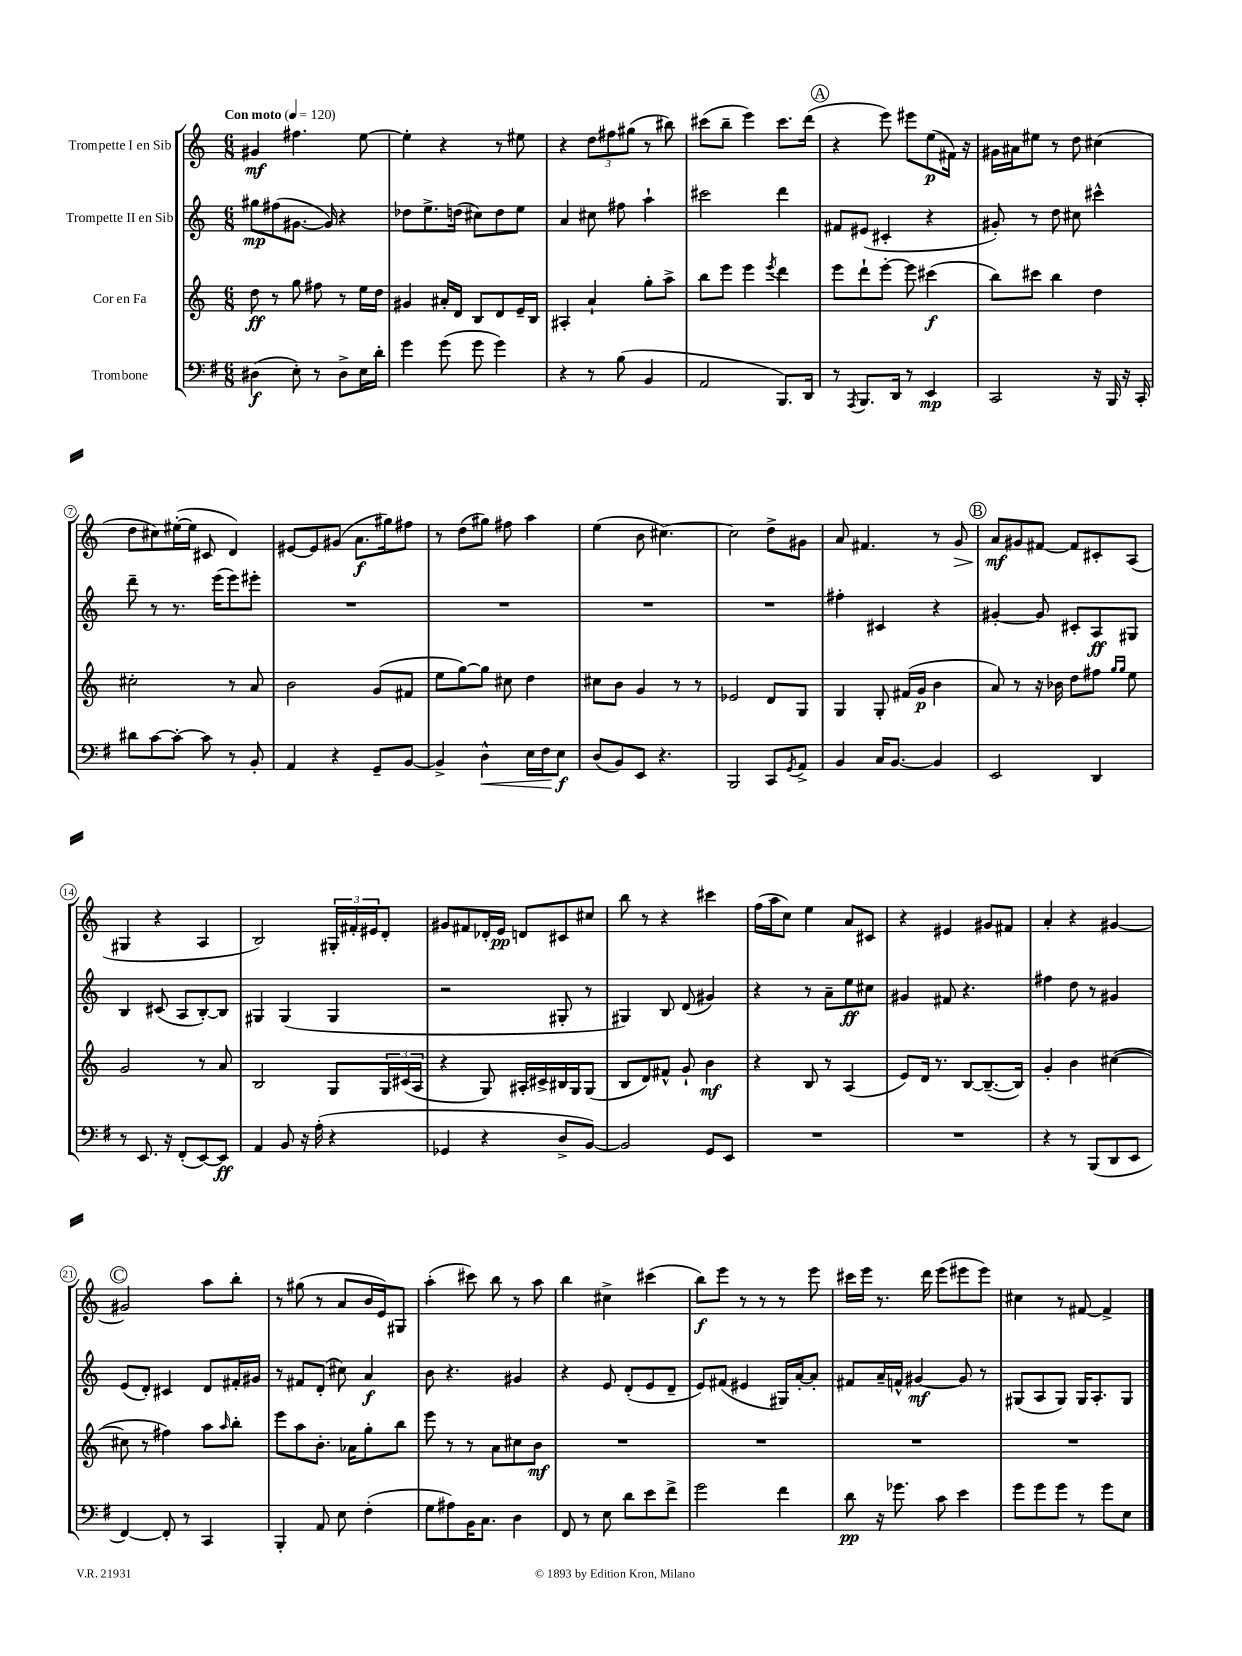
<<
\new StaffGroup <<
\new Staff = "s0" \with { instrumentName = "Trompette I en Sib" } {
    \clef treble \key c \major \numericTimeSignature \time 6/8 \tempo "Con moto" 4 = 120
    gis'4\mf fis''4. e''8~ |
    e''4-. r4 r8 eis''8 |
    r4 \tuplet 3/2 { d''8 fis''8 gis''8( } r8 bis''8) |
    cis'''8( b''8-- e'''4) cis'''8. d'''16( |
    \mark \markup { \circle "A" } r4 e'''8) eis'''8 e''8\p( fis'16) r16 |
    gis'16 ais'16 eis''8 r8 d''8 cis''4( |
    d''8 cis''8) eis''16~-.( eis''16 cis'8 d'4) |
    eis'8~ eis'8 gis'8( a'8.\f gis''16) fis''8 |
    r8 d''8( gis''8) fis''8 a''4 |
    e''4( b'8 cis''4.~) |
    cis''2 d''8-> gis'8 |
    a'8 fis'4. r8 g'8\> |
    \mark \markup { \circle "B" } a'8\mf\! gis'8 fis'8~ fis'8 cis'8-. a8( |
    gis4 r4 a4 |
    b2) \tuplet 3/2 { gis16-. fis'16-. eis'16 } d'8-. |
    gis'8 fis'8 des'16-. e'16\pp d'8 cis'8 cis''8 |
    b''8 r8 r4 cis'''4 |
    f''16( a''16 c''8) e''4 a'8 cis'8 |
    r4 eis'4 gis'8 fis'8 |
    a'4-. r4 gis'4~ |
    \mark \markup { \circle "C" } gis'2 a''8 b''8-. |
    r8 gis''8( r8 a'8 b'16 e'16) gis8 |
    a''4-.( cis'''8) b''8 r8 a''8 |
    b''4 cis''4-> cis'''4( |
    b''8\f) e'''8 r8 r8 r8 e'''8 |
    cis'''16 e'''16 r8. d'''16 e'''8( eis'''8 eis'''8) |
    cis''4 r8 fis'8~ fis'4-> \bar "|." |
}
\new Staff = "s1" \with { instrumentName = "Trompette II en Sib" } {
    \clef treble \key c \major \numericTimeSignature \time 6/8
    gis''8\mp fis''8( gis'8.~ gis'16) r4 |
    des''8 e''8.-> d''16( cis''8) d''8 e''8 |
    a'4 cis''8 fis''8 a''4-! |
    cis'''2 d'''4 |
    \mark \markup { \circle "A" } fis'8 eis'8( cis'4-. r4 |
    gis'8-.) r8 d''8 cis''8 cis'''4-^ |
    d'''8-- r8 r8. e'''16( e'''8) eis'''8-. |
    R2. |
    R2. |
    R2. |
    R2. |
    fis''4-. cis'4 r4 |
    \mark \markup { \circle "B" } gis'4~-. gis'8 cis'8-. a8\ff gis8 |
    b4 cis'8( a8 b8~-.) b8 |
    gis4 gis4( gis4 |
    r2 gis8-. r8 |
    gis4) b8 d'8( gis'4) |
    r4 r8 a'8-- e''8\ff cis''8 |
    gis'4 fis'8 r4. |
    fis''4 d''8 r8 gis'4 |
    \mark \markup { \circle "C" } e'8( d'8-.) cis'4 d'8 fis'16-. gis'16 |
    r8 fis'8 d'8-.( cis''8) a'4\f |
    b'8 r4. gis'4 |
    r4 e'8 d'8-.( e'8 d'8-- |
    e'8) fis'8( eis'4 gis16) a'16~-. a'8-. |
    fis'8 a'16-- f'16-^ gis'4~\mf gis'8 r8 |
    gis8( a8 gis8) gis16 a8.-. gis8 \bar "|." |
}
\new Staff = "s2" \with { instrumentName = "Cor en Fa" } {
    \clef treble \key c \major \numericTimeSignature \time 6/8
    d''8\ff r8 g''8 fis''8 r8 e''16 d''16 |
    gis'4 ais'16-. d'16 b8 d'8 e'16-- b16 |
    ais4-. a'4-! g''8-. a''8-> |
    b''8 e'''8 e'''4 \acciaccatura { e'''8 } d'''4 |
    \mark \markup { \circle "A" } e'''8 d'''8-! e'''8~-. e'''8 cis'''4\f( |
    b''8) cis'''8 b''4 d''4 |
    cis''2-. r8 a'8 |
    b'2 g'8( fis'8 |
    e''8 g''8~) g''8 cis''8 d''4 |
    cis''8 b'8 g'4 r8 r8 |
    ees'2 d'8 g8 |
    g4 g8-. fis'16( g'16\p b'4 |
    \mark \markup { \circle "B" } a'8) r8 r16 bes'16 d''8 fis''8 \grace { g''16 g''16 } e''8 |
    g'2 r8 a'8 |
    b2 g8 \tuplet 3/2 { g16 cis'16( a16 } |
    r4 g8) ais16-. cis'16-> bis16 g16 g8( |
    b8 d'8) fis'8-^ g'8-! b'4\mf |
    r4 b8 r8 a4( |
    e'8) d'16 r8. b8~ b8.~--( b16) |
    g'4-. b'4 cis''4~( |
    \mark \markup { \circle "C" } cis''8 r8 fis''4) a''8 \grace { a''16 } b''8-. |
    e'''8 a''8 b'8.-. aes'16 g''8-. b''8 |
    e'''8 r8 r8 a'8 cis''8 b'8\mf |
    R2. |
    R2. |
    R2. |
    R2. \bar "|." |
}
\new Staff = "s3" \with { instrumentName = "Trombone" } {
    \clef bass \key g \major \numericTimeSignature \time 6/8
    dis4\f( e8-.) r8 dis8-> e16 d'16-. |
    g'4 g'8( g'8 g'4) |
    r4 r8 b8( b,4 |
    a,2 b,,8.) d,16 |
    \mark \markup { \circle "A" } r8 \acciaccatura { a,,8 } b,,8. d,16 r8 e,4\mp |
    c,2 r16 b,,16 r16 c,16-. |
    dis'8 c'8~ c'8~-. c'8 r8 b,8-. |
    a,4 r4 g,8-- b,8~ |
    b,4-> d4-^\< e16 fis16 e8\f\! |
    d8( b,8) e,8 r4. |
    b,,2 c,8 \acciaccatura { g,8 } a,8-> |
    b,4 c16 b,8.~ b,4 |
    \mark \markup { \circle "B" } e,2 d,4 |
    r8 e,8. r16 fis,8-.( e,8~) e,8\ff |
    a,4 b,8 r16 a16-.( r4 |
    ges,4 r4 d8-> b,8~) |
    b,2 g,8 e,8 |
    R2. |
    R2. |
    r4 r8 b,,8( d,8 e,8 |
    \mark \markup { \circle "C" } fis,4~) fis,8-. r8 c,4 |
    b,,4-. a,8 e8 fis4-.( |
    g8 ais8) b,16 c8. d4 |
    fis,8 r8 e8 d'8 e'8 fis'8-> |
    g'2 fis'4 |
    d'8\pp r16 ges'8. c'8 e'4 |
    g'8 g'8 g'8 r8 g'8 e8 \bar "|." |
}
>>
>>
\layout { \context { \Score \override BarNumber.stencil = #(make-stencil-circler 0.1 0.3 ly:text-interface::print) } }
